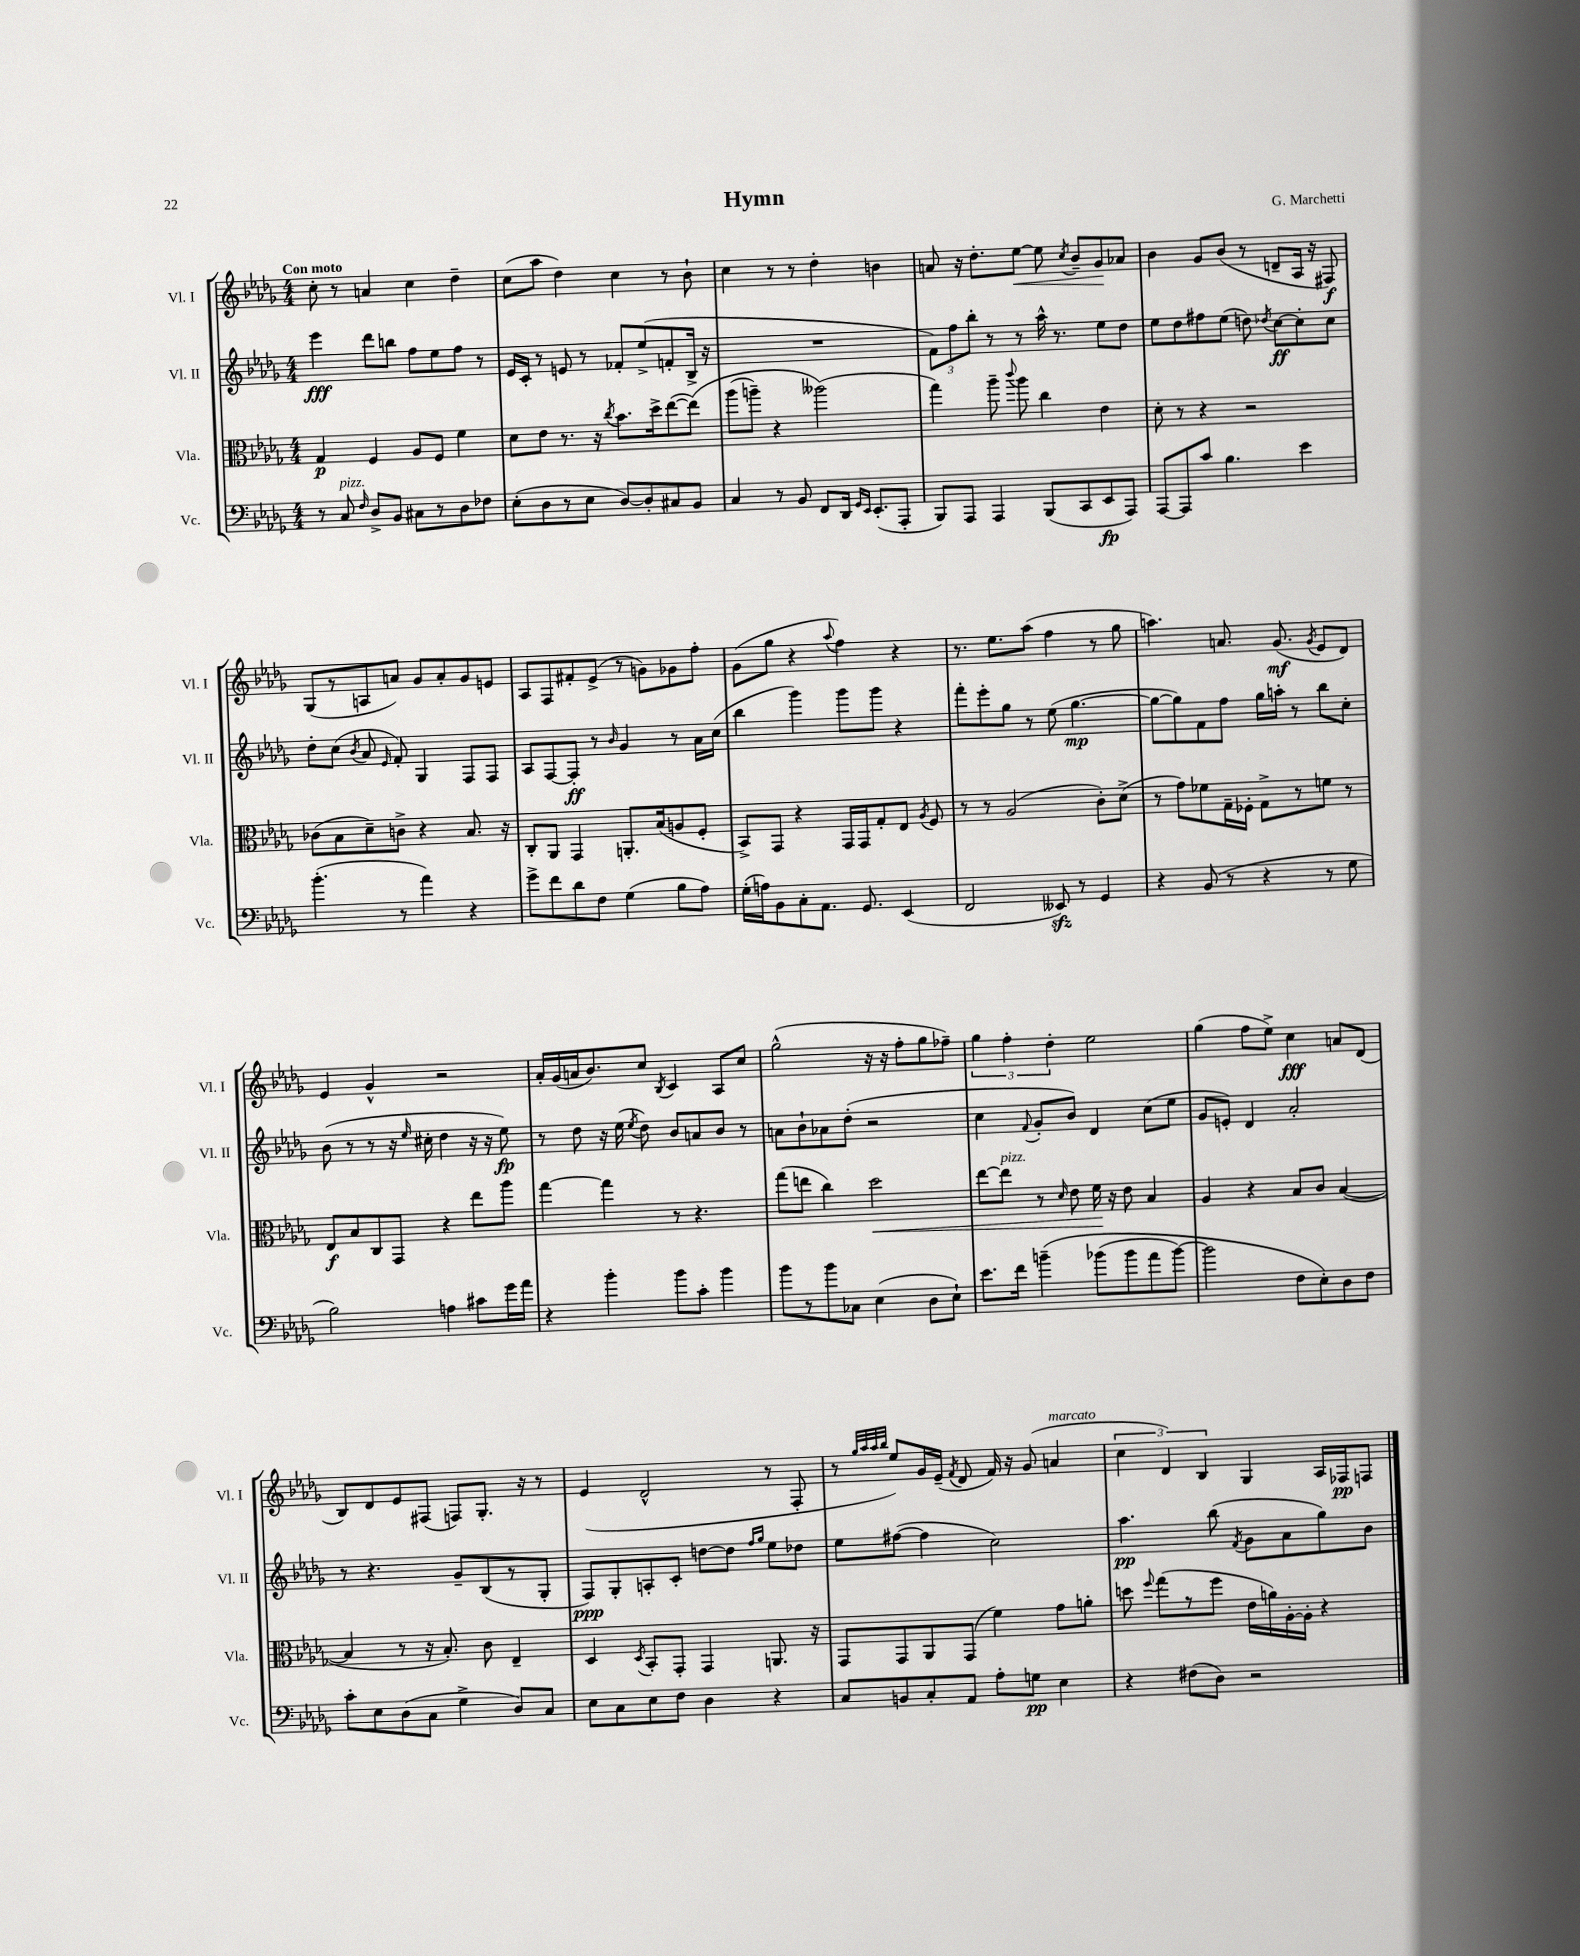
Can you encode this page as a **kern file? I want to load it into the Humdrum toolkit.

**kern	**kern	**kern	**kern
*staff4	*staff3	*staff2	*staff1
*clefF4	*clefC3	*clefG2	*clefG2
*k[b-e-a-d-g-]	*k[b-e-a-d-g-]	*k[b-e-a-d-g-]	*k[b-e-a-d-g-]
*M4/4	*M4/4	*M4/4	*M4/4
8r	4G-	4eee-	8cc'
8C	.	.	8r
16qqF	.	.	.
8D-^	4F	8ddd-	4a
8BB-	.	8bb	.
8C#	8A-	8ff	4cc
8r	8F	8ee-	.
8D-	4f	8ff	4dd-~
8F-	.	8r	.
=	=	=	=
(8E-'	8d-	16e-	(8cc
.	.	16c'	.
8D-	8e-	8r	8aa-
8r	8.r	8e	4dd-)
8E-	.	8r	.
.	16r	.	.
.	8qcc	.	.
[8D-)	8.b-	8f-'	4cc
8D-']	.	(8ee-^	.
.	16dd-^	.	.
8C#	([8ee-	8f'	8r
8BB-	&(8ee-])	16B-^	8b-`
.	.	16r	.
=	=	=	=
4C	(8aa-	1r	4cc
.	8aa~)	.	.
8r	4r	.	8r
8BB-	.	.	8r
8FF	(2aa--&)	.	4dd-'
16DD-	.	.	.
16qqGG-	.	.	.
16qqEE-	.	.	.
(8.EE-'	.	.	.
.	.	.	4b
8AAA-'	.	.	.
=	=	=	=
8BBB-)	4gg-)	12f)	8a
.	.	12ff	.
8AAA-	.	.	16r
.	.	12bb-'	.
.	.	.	8.dd-'
4AAA-	8aa-~	8r	.
.	8qqccc	.	.
.	8aa-	8r	[8ee-
(8BBB-	4cc	16aa-^^	8ee-]
.	.	8.r	.
.	.	.	8qcc
8CC	.	.	8b-~
8EE-	4e-	8ee-	8g-
8AAA-)	.	8dd-	8a-
=	=	=	=
[8AAA-	8d-'	8ee-	4b-
8AAA-]	8r	8dd-	.
8c	4r	8ff#	8g-
4.B-	.	(8ee-	(8b-
.	2r	8dd)	8r
.	.	8qdd-	.
.	.	[8cc	8d~
4e-	.	8cc']	16A-
.	.	.	16r
.	.	8cc	8F#)
=	=	=	=
(4.b-'	(8c-	8dd-'	(8G-
.	8B-	(8cc	8r
.	.	8qb-	.
.	8d-~)	8a-	8A
.	.	16qqe-	.
8r	8c^	8f')	8a)
4a-)	4r	4G-	8g-
.	.	.	8a'
4r	8.B-	8F	8g-
.	.	8F	8e
.	16r	.	.
=	=	=	=
8g-^	8C'	8A-	8A-
8f	8AA-	[8F	8F
8d-	4GG-	8F']	8f#'
8F	.	8r	(8e-^
.	.	16qqb-	.
(4G-	8.AA'	4g-	8r
.	.	.	8g)
.	(16B-	.	.
8B-	8A	8r	8g-
8A-)	8F'	16a-	8ff'
.	.	(16cc	.
=	=	=	=
(16G-'	8BB-^)	4bb-	(8g-
16A)	.	.	.
8BB-	8GG-	.	8gg-
8C'	4r	4ggg-)	4r
8.AA-	.	.	.
.	.	.	8qqaa-
.	16GG-	8ggg-	4ff)
8.GG-	16GG-	.	.
.	8G-'	8ggg-	.
(4EE-	8E-	4r	4r
.	8qA-	.	.
.	8F	.	.
=	=	=	=
2FF	8r	8fff'	8.r
.	8r	8eee-'	.
.	.	.	8.ee-
.	(2A-	8gg-	.
.	.	8r	(8aa-
8EE--)	.	(8ee-	4ff
8r	.	[4.gg-	.
4GG-	8c')	.	8r
.	(8d-^	.	8gg-
=	=	=	=
4r	8r	8gg-_	4.aa)
.	8g-)	8gg-])	.
(8BB-	8f-	8f	.
8r	16G-~	8ff	8.a
.	16F-'	.	.
4r	8G-^	16gg-	.
.	.	16aa'	(8.g-
.	8r	8r	.
.	.	.	8qg-
8r	8f	8bb-	8e-
8G-	8r	8cc'	8d-)
=	=	=	=
2B-)	8E-	(8b-	4e-
.	8B-	8r	.
.	8C	8r	4g-^^
.	8GG-	16r	.
.	.	16qqee-	.
.	.	16cc#'	.
4A	4r	4dd-	2r
8c#	8ee-	16r	.
.	.	16r	.
16g-	8aa-	8ee-)	.
16a-	.	.	.
=	=	=	=
4r	[4gg-	8r	16a-'
.	.	.	(16g-
.	.	8dd-	16a
.	.	.	8.b-)
4b-'	4gg-]	16r	.
.	.	(16ee-	.
.	.	8qee-	.
.	.	8dd-)	8cc
.	.	.	8qB-
8b-	8r	8b-	4c
8c'	4.r	8a	.
4b-	.	8b-	8A-
.	.	8r	8cc
=	=	=	=
8b-	(8gg-	8a	(2gg-^^
8r	8ee	8b-`	.
8b-	4cc)	8a-	.
8C-	.	(8dd-'	.
(4E-	2dd-	2r	16r
.	.	.	16r
.	.	.	8ff'
8D-	.	.	8gg-
8E-`)	.	.	8ff-~)
=	=	=	=
8.e-	[8ee-	4cc	6gg-
.	8ee-]	.	.
.	.	.	6ff'
16f	.	.	.
.	.	8qqf	.
&(4b~	8r	8g-'	.
.	.	.	6dd-'
.	16qqd-	.	.
.	8e-	8b-)	.
(8b-	16f	4d-	2ee-
.	16r	.	.
8b-	8e-	.	.
8a-	4B-	(8cc	.
[8b-)	.	8ee-	.
=	=	=	=
2b-]	4A-	8g-	(4gg-
.	.	8e')	.
.	4r	4d-	8ff
.	.	.	8ee-^)
8F	8B-	2a-'	4cc
8E-'&)	8c	.	.
8D-	([4B-	.	8a
8F	.	.	(8d-
=	=	=	=
8c'	4B-]	8r	8B-)
8E-	.	4.r	8d-
(8D-	8r	.	8e-
8C	16r	.	(8F#
.	8.B-')	.	.
4G-^	.	8g-~	8F)
.	8c	(8B-	8.G-'
8D-)	4E-~	8r	.
.	.	.	16r
8C	.	8G-'	8r
=	=	=	=
8E-	4D-	8F)	(4e-
8C	.	8G-'	.
.	8qD-	.	.
8E-	8BB-'	8A'	2d-^^
8F	8GG-'	8c'	.
4D-	4GG-	[8dd	.
.	.	8dd]	.
.	.	16qqff	.
.	.	16qqgg-	.
4r	8.AA	8ee-	8r
.	.	8dd-	8F'
.	16r	.	.
=	=	=	=
8C	8GG-	8ee-	8r
.	.	.	32qqgg-
.	.	.	32qqaa-
.	.	.	32qqaa-
.	.	.	32qqbb-
8BB	8GG-	([8ff#	8ee-)
8C'	8AA-	4ff#]	16g-
.	.	.	(16e-~
.	.	.	8qf
8AA-	(8GG-	.	8d-
8A-'	4f)	2cc)	16f)
.	.	.	16r
8G	.	.	(8g-
4E-	8g-	.	4a
.	8a'	.	.
=	=	=	=
4r	8dd	4.aa-	6cc
.	8qqff	.	.
.	(8gg-	.	.
.	.	.	6d-)
(8F#	8r	.	.
.	.	.	6B-
8D-)	8ff	(8bb-	.
.	.	8qf	.
2r	16e-	8g-	4G-
.	16a)	.	.
.	[16A-'	8a-	.
.	16A-']	.	.
.	4r	8gg-)	16A-
.	.	.	16F-
.	.	8b-	8F
==	==	==	==
*-	*-	*-	*-
